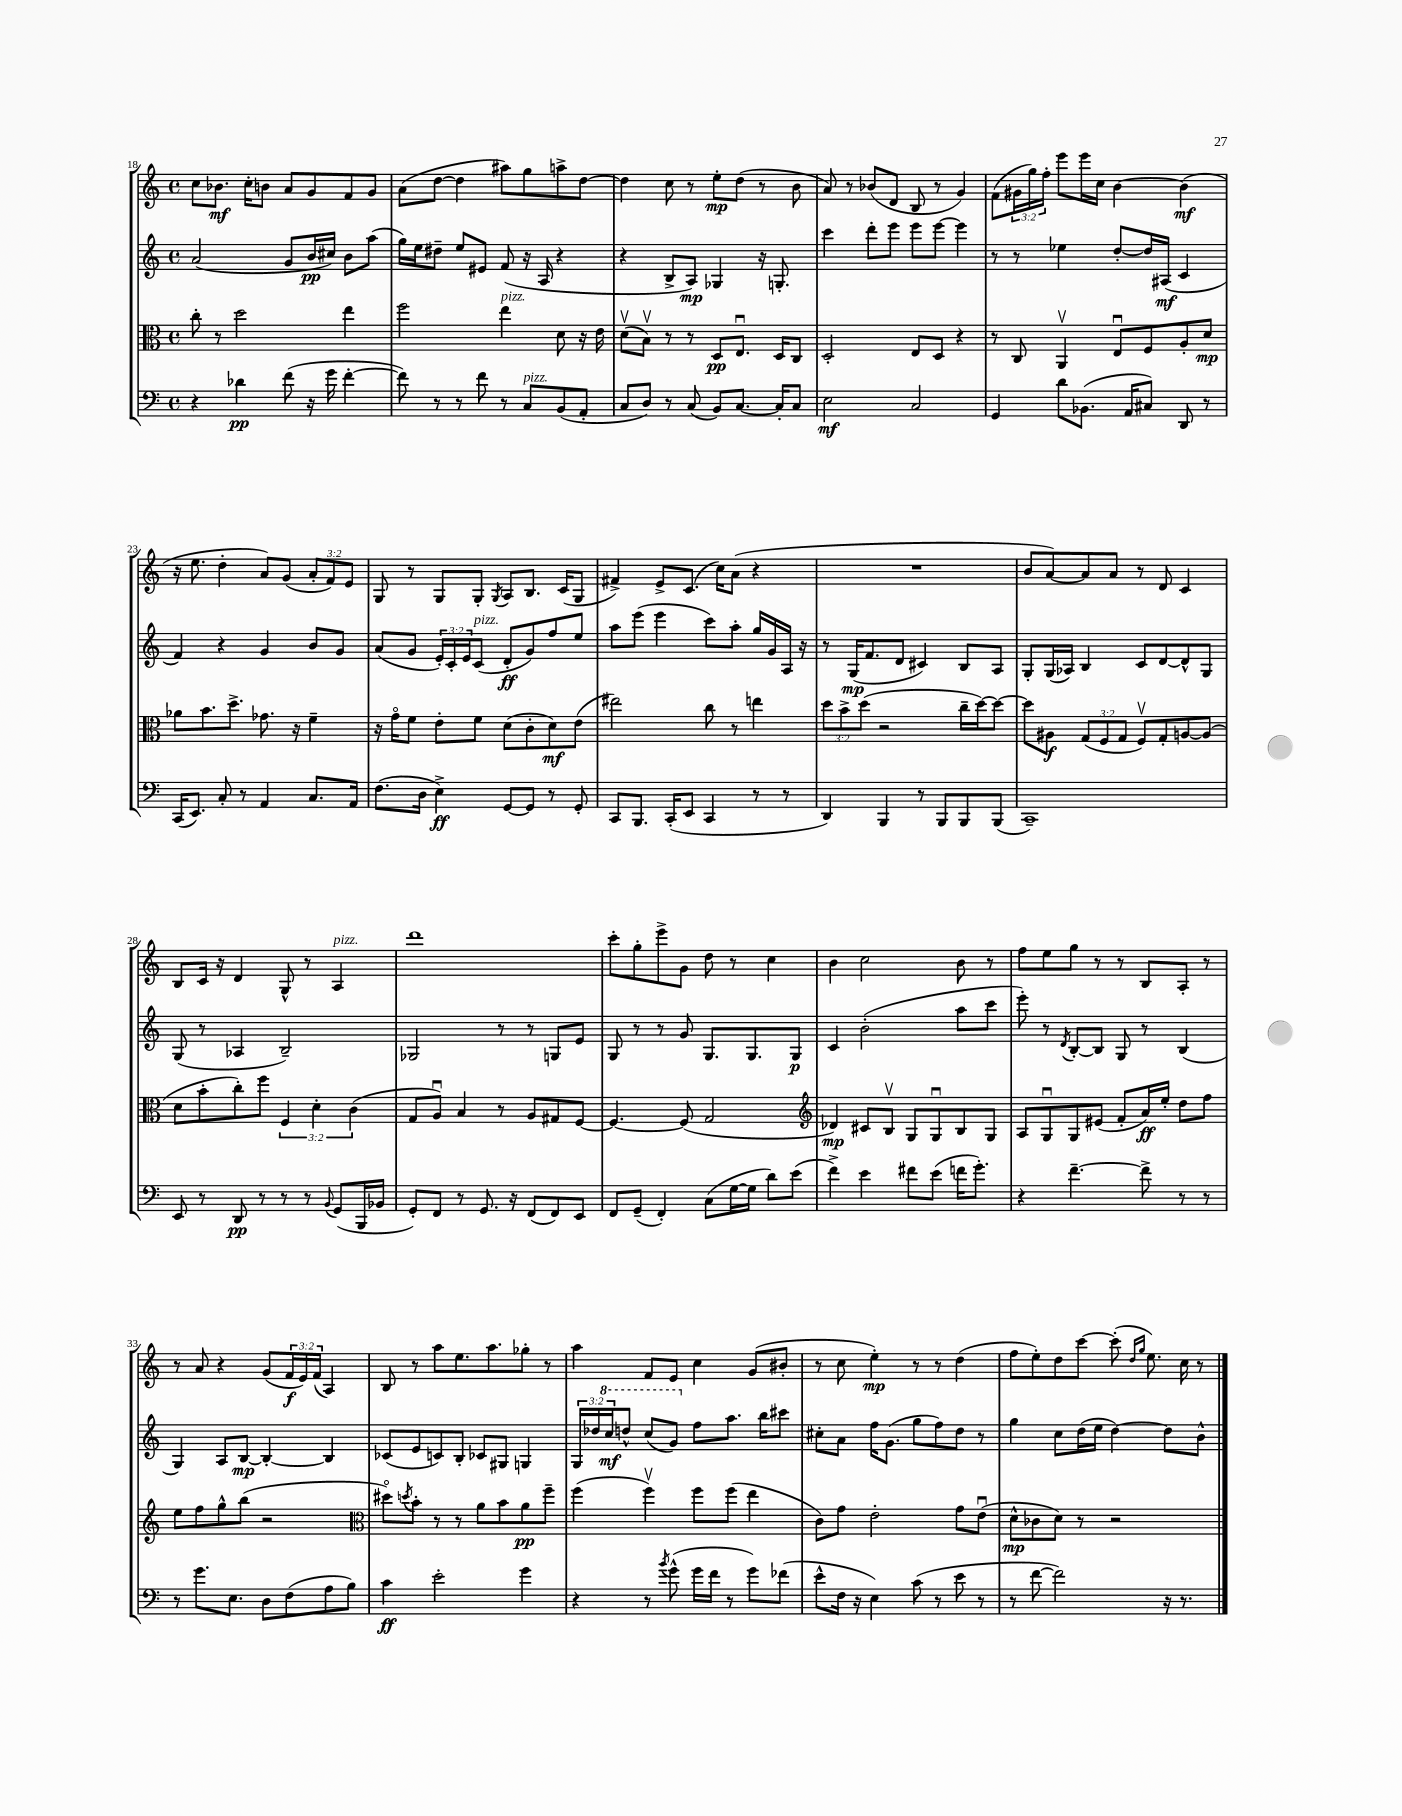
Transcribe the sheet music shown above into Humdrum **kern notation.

**kern	**kern	**kern	**kern
*staff4	*staff3	*staff2	*staff1
*clefF4	*clefC3	*clefG2	*clefG2
*k[]	*k[]	*k[]	*k[]
*M4/4	*M4/4	*M4/4	*M4/4
*met(c)	*met(c)	*met(c)	*met(c)
4r	8cc'	(2a	8cc
.	8r	.	8.b-
4d-	2dd	.	.
.	.	.	16cc'
.	.	.	8b
(8f	.	8g	8a
16r	.	16b	8g
16g	.	16cc#)	.
[4f'	4ee	8b	8f
.	.	(8aa	8g
=	=	=	=
8f])	2ff	16gg)	(8a
.	.	16ee	.
8r	.	8dd#~	[8dd
8r	.	8ee	4dd]
8f	.	8e#	.
8r	4ee	(8f	8aa#)
8C	.	16r	8gg
.	.	16A	.
(8BB	8d	4r	8aa^
8AA'	16r	.	[8dd
.	16e	.	.
=	=	=	=
8C	(8dv	4r	4dd]
8D)	8Bv)	.	.
8r	8r	8B^	8cc
(8C	8r	8A)	8r
8BB)	8D	4G-	8ee'
[8.C	8.Eu	.	(8dd
.	.	16r	8r
16C']	16D	8.G'	.
8C	8C	.	8b
=	=	=	=
2E	2D'	4ccc	8a)
.	.	.	8r
.	.	8ddd'	(8b-
.	.	8eee	8d
2C	8E	8eee	8B
.	8D	[8eee	8r
.	4r	4eee]	4g)
=	=	=	=
4GG	8r	8r	(8f
.	8C	8r	24g#
.	.	.	24gg)
.	.	.	24ff'
8d	4AAv	4ee-	8eee
(8.BB-	.	.	16eee
.	.	.	16cc
.	8Eu	[8dd'	[4b
16AA	.	.	.
8C#)	8F	16dd]	.
.	.	(16A#	.
8DD	8A'	4c	(4b]
8r	8d	.	.
=	=	=	=
(16CC	8a-	4f)	16r
8.EE)	.	.	8.ee
.	8.b	.	.
8C'	.	4r	4dd'
.	8.dd^	.	.
8r	.	.	.
4AA	8.g-	4g	8a)
.	.	.	(8g
.	16r	.	.
8.C	4f~	8b	12a'
.	.	.	12f)
.	.	8g	.
.	.	.	12e
16AA	.	.	.
=	=	=	=
(8.F	16r	(8a	8G
.	16go	.	.
.	8f	8g	8r
16D	.	.	.
4E^)	8e'	24e')	8G
.	.	24c'	.
.	.	24e	.
.	8f	(8c	8G'
.	.	.	8qG
[8GG	(8d	8d'	8A
8GG]	8c'	8g)	8.B
8r	8d)	8ff	.
.	.	.	(16c
8GG'	(8e	8ee	8G
=	=	=	=
8CC	2ee#)	8aa	4f#^)
8.BBB	.	(8eee	.
.	.	4eee	8e^
(16CC'	.	.	.
8EE	.	.	(8.c
4CC	8cc	8ccc)	.
.	.	.	16cc)
.	8r	8aa'	(8a
8r	4ee	16gg	4r
.	.	16g	.
8r	.	16A	.
.	.	16r	.
=	=	=	=
4DD)	12dd	8r	1r
.	12b^	.	.
.	.	(16G	.
.	(12dd	.	.
.	.	8.f	.
4BBB	2r	.	.
.	.	8d	.
8r	.	4c#)	.
8BBB	.	.	.
8BBB	16cc~	8B	.
.	[16dd)	.	.
(8BBB	8dd_	8A	.
=	=	=	=
1CC~)	8dd]	8G'	8b
.	8A#	(16G	[8a)
.	.	16A-)	.
.	(12G	4B	8a]
.	12F	.	.
.	.	.	8a
.	12G	.	.
.	8Fv)	8c	8r
.	8G'	[8d	8d
.	[8A	8d^^]	4c
.	(8A]	8G	.
=	=	=	=
8EE	8d	(8G	8B
8r	8b'	8r	16c
.	.	.	16r
8DD	8cc')	4A-	4d
8r	8ff	.	.
8r	6F	2B~)	8G^^
8r	.	.	8r
.	6d'	.	.
8qqBB	.	.	.
(8GG	.	.	4A
.	(6c	.	.
16BBB	.	.	.
16BB-	.	.	.
=	=	=	=
8GG')	8G	2G-	1ddd
8FF	8Au)	.	.
8r	4B	.	.
8.GG	.	.	.
.	8r	8r	.
16r	.	.	.
(8FF	8A	8r	.
8FF)	8G#	8G	.
8EE	[8F	8e	.
=	=	=	=
8FF	4.F_	8G	8ccc'
(8GG~	.	8r	8gg'
4FF')	.	8r	8eee^
.	(8F]	8g	8g
(8C	2G	8.G	8dd
[16G	.	.	8r
16G]	.	8.G	.
8d)	.	.	4cc
(8e	.	8G	.
=	=	=	=
*	*clefG2	*	*
4f^)	4d-)	4c	4b
4e	8c#	(2b'	2cc
.	8Bv	.	.
8f#	8G	.	.
(8e	8Gu	.	.
16f	8B	8aa	8b
8.g')	.	.	.
.	8G	8ccc	8r
=	=	=	=
4r	8A	8eee')	8ff
.	8Gu	8r	8ee
.	.	8qd	.
[4.f~	8G	[8B'	8gg
.	(8e#	8B]	8r
.	8f'	8G	8r
8f^]	16a)	8r	8B
.	16ee'	.	.
8r	8dd	(4B	8A'
8r	8ff	.	8r
=	=	=	=
8r	8ee	4G)	8r
8.g	8ff	.	8a
.	8gg^^	8A	4r
8.E	.	.	.
.	(8bb	[8B	.
8D	2r	4B'_	(8g
(8F	.	.	24f
.	.	.	24e)
.	.	.	(24f
8A	.	4B]	4A)
8B)	.	.	.
=	=	=	=
*	*clefC3	*	*
4c	8dd#o)	(8c-	8B
.	8qdd	.	.
.	8b'	8e	8r
2e'	8r	8c)	8aa
.	8r	8B'	8.ee
.	8a	8c-	.
.	.	.	8.aa
.	8b	8G#	.
4g	8a	4G	8gg-'
.	8ff~	.	8r
=	=	=	=
4r	(4ff	24G	4aa
.	.	24dd-	.
.	.	24ccc	.
.	.	8ddd^^	.
8r	4ffv)	(8ccc	8f
8qb	.	.	.
(8g^^	.	8gg)	8e
16g	8ff	8ff	4cc
16f	.	.	.
8r	(8ff	8.aa	.
8g)	4ee	.	(8g
.	.	16bb	.
(8f-	.	8ccc#	8b#'
=	=	=	=
8e^^	8c)	8cc#'	8r
16F	8g	8a	8cc
16r	.	.	.
4E)	2e'	16ff	4ee')
.	.	(8.g	.
(8c	.	8gg	8r
8r	.	8ff)	8r
8e	8g	8dd	(4dd
8r	(8eu	8r	.
=	=	=	=
8r	8d^^	4gg	8ff
[8f	8c-	.	8ee')
2f])	8d)	8cc	8dd
.	8r	(16dd	[8ccc
.	.	16ee	.
.	2r	[4dd)	(8ccc']
.	.	.	16qqdd
.	.	.	16qqgg
.	.	.	8.ee)
16r	.	8dd]	.
8.r	.	.	16cc
.	.	8b^^	8r
==	==	==	==
*-	*-	*-	*-
